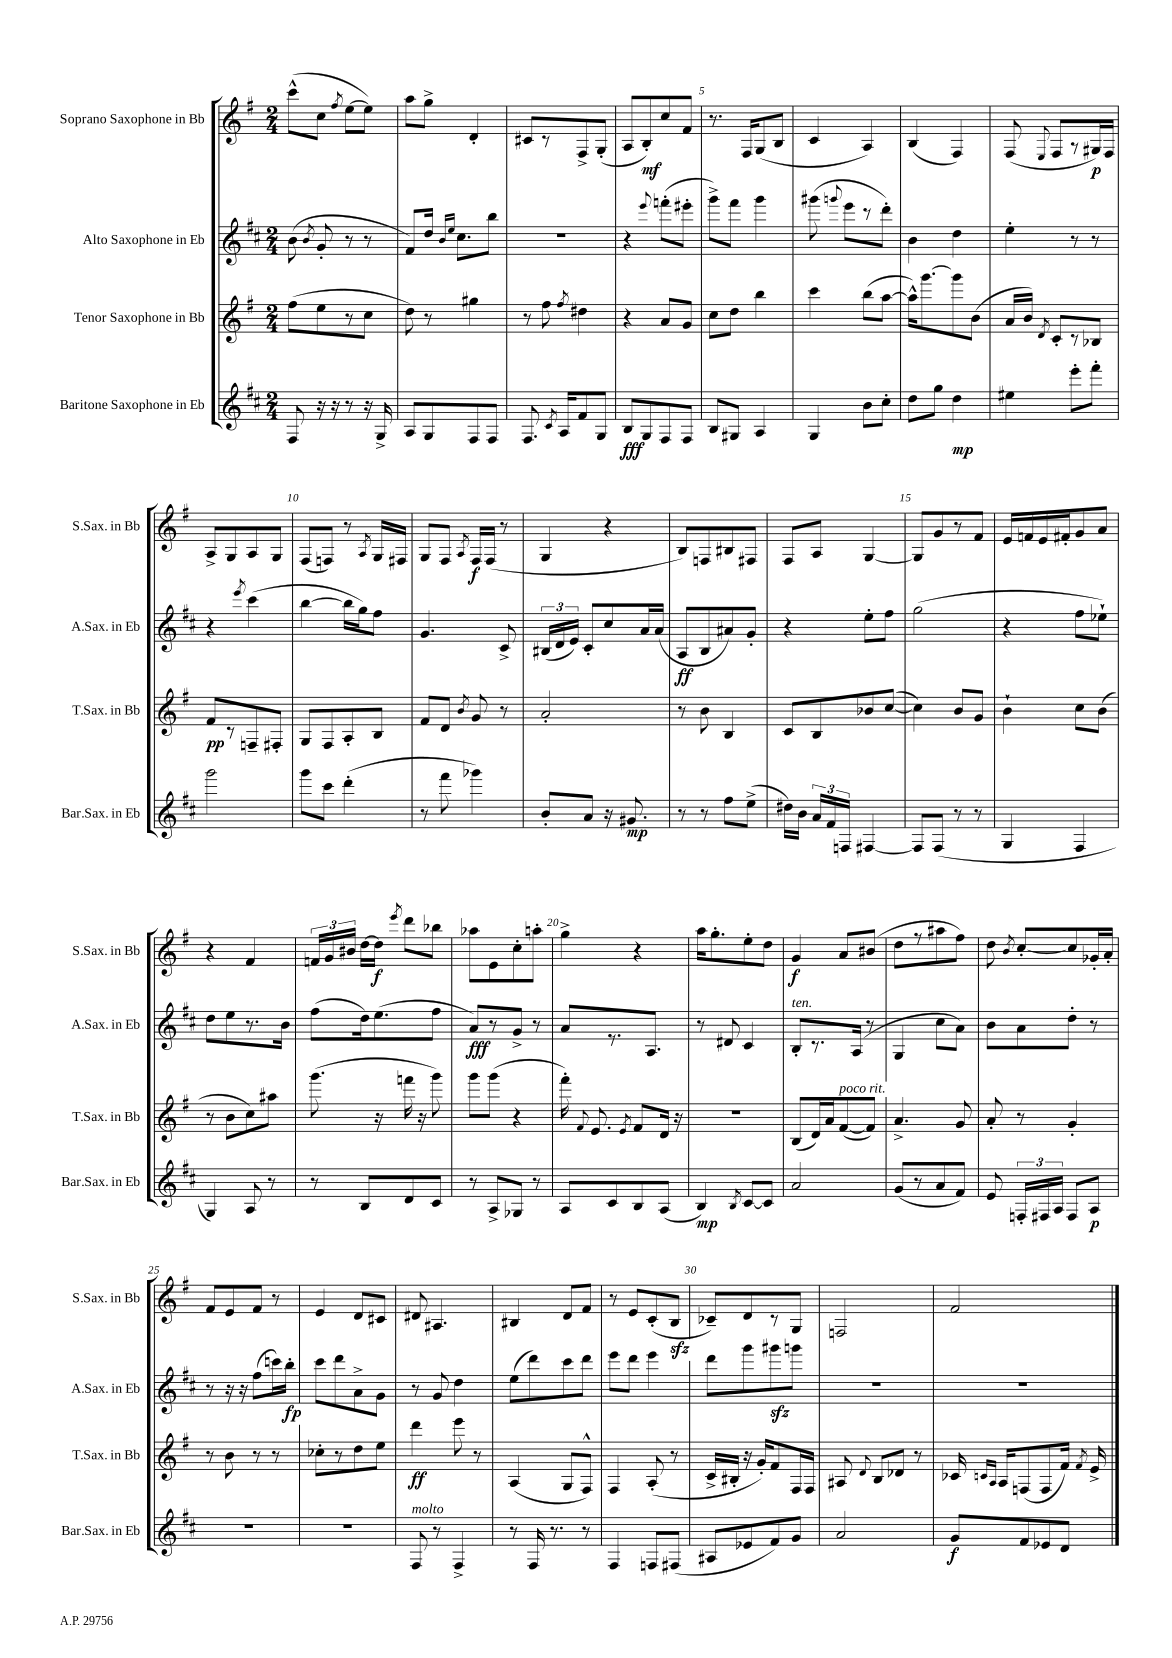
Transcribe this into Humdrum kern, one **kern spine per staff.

**kern	**kern	**kern	**kern
*staff4	*staff3	*staff2	*staff1
*clefG2	*clefG2	*clefG2	*clefG2
*k[f#c#]	*k[f#]	*k[f#c#]	*k[f#]
*M2/4	*M2/4	*M2/4	*M2/4
8F#	(8ff#	(8b	(8ccc^^
.	.	8qb	.
16r	8ee	8g'	8cc
16r	.	.	.
.	.	.	8qff#
8r	8r	8r	[8ee
16r	8cc	8r	8ee])
16G^	.	.	.
=	=	=	=
8A	8dd)	8f#)	8aa
8G	8r	16dd	8gg^
.	.	16qqb	.
.	.	16qqee	.
.	.	8.cc#	.
8F#	4gg#	.	4d'
8F#	.	8bb	.
=	=	=	=
8.F#	8r	2r	8c#
.	8ff#	.	8r
8qc#	.	.	.
16A	.	.	.
.	8qff#	.	.
8f#	4dd#	.	8F#^
8G	.	.	(8G'
=	=	=	=
8B	4r	4r	8A
8G	.	.	8B')
.	.	8qqeee	.
8F#	8a	(8fff'	8cc
8F#	8g	8eee#'	8f#
=	=	=	=
8B	8cc	8ggg^)	8.r
8G#	8dd	8fff#	.
.	.	.	16F#
4A	4bb	4ggg	(8G
.	.	.	8B
=	=	=	=
4G	4ccc	(8ggg#	4c
.	.	8qqggg	.
.	.	8eee	.
8b	(8bb	8r	4A)
8cc#'	[8aa	8ddd')	.
=	=	=	=
8dd	16aa^^])	4b	(4B
.	[8.ggg	.	.
8gg	.	.	.
4dd	8ggg]	4dd	4F#)
.	(8b	.	.
=	=	=	=
4ee#	16a	4ee'	(8F#
.	16b)	.	.
.	8qd	.	8qqE
.	8c'	.	8F#
8eee'	8r	8r	8r
8fff#'	8B-	8r	16G#)
.	.	.	16F#
=	=	=	=
2ggg	8f#	4r	8A^
.	8r	.	8G
.	.	8qeee	.
.	8F~	(4ccc#	8A
.	8F#'	.	8G
=	=	=	=
8ggg	8G	[4bb	(8F#
8ccc#	8F#	.	8F)
(4ddd'	8A'	16bb]	8r
.	.	16gg)	.
.	.	.	8qA
.	8B	8ff#	16G
.	.	.	16F#
=	=	=	=
8r	8f#	4.g	8G
8fff#	8d	.	8F#
.	8qb	.	8qA
4ggg-)	8g	.	16F#
.	.	.	(16F#
.	8r	8c#^	8r
=	=	=	=
8b'	2a'	(24B#	4G
.	.	24d	.
.	.	24e)	.
8a	.	8c#'	.
16r	.	8cc#	4r
8.g#	.	.	.
.	.	16a	.
.	.	(16a	.
=	=	=	=
8r	8r	8A	8B)
8r	8b	8B	8F
8ff#	4B	8a#)	8B#
(8ee^	.	8g'	8F#
=	=	=	=
16dd#)	8c	4r	8F#
16b	.	.	.
24a	8B	.	8A
24f#	.	.	.
24F	.	.	.
[4F#	8b-	8ee'	[4G
.	([8cc	8ff#	.
=	=	=	=
8F#]	4cc])	(2gg	8G]
(8F#	.	.	8g
8r	8b	.	8r
8r	8g	.	8f#
=	=	=	=
4G	4b`	4r	16e
.	.	.	16f
.	.	.	16e
.	.	.	16f#'
4F#	8cc	8ff#	8g
.	(8b	8ee-`)	8a
=	=	=	=
4G)	8r	8dd	4r
.	8b	8ee	.
8A	8cc)	8.r	4f#
8r	8aa#	.	.
.	.	16b	.
=	=	=	=
8r	(8.ggg	(8ff#	24f
.	.	.	24g
.	.	.	24b#
8B	.	16dd)	[16dd
.	16r	(8.ee	16dd]
.	.	.	8qeee
8d	16fff	.	8ddd
.	16r	.	.
8c#	8ggg)	8ff#	8bb-
=	=	=	=
8r	8ggg	8a)	8aa-
8A^	(8ggg	8r	8e
8G-	4r	8g^	8cc'
8r	.	8r	8aa'
=	=	=	=
8A	16fff#')	8a	4gg^
.	8qqf#	.	.
.	8.e	.	.
8c#	.	8.r	.
.	8qe	.	.
8B	8f#	.	4r
.	.	8.A	.
(8A	16d	.	.
.	16r	.	.
=	=	=	=
4B)	2r	8r	16aa
.	.	.	8.gg'
.	.	8d#	.
8qB	.	.	.
[8c#	.	4c#	8ee'
8c#]	.	.	8dd
=	=	=	=
2a	(8B	8B'	4g
.	16d)	8.r	.
.	16a	.	.
.	([8f#	.	8a
.	.	(16A	.
.	8f#])	8r	(8b#
=	=	=	=
(8g	4.a^	4G	8dd
8r	.	.	8r
8a	.	8cc#	8aa#
8f#)	8g	8a)	8ff#)
=	=	=	=
8e	8a'	8b	8dd
.	.	.	8qb
24F'	8r	8a	[8cc'
24F#	.	.	.
24A	.	.	.
8F#	4g'	8dd'	8cc]
8A	.	8r	16g-'
.	.	.	16a'
=	=	=	=
2r	8r	8r	8f#
.	8b	16r	8e
.	.	16r	.
.	8r	(8ff#	8f#
.	8r	16ccc)	8r
.	.	16bb'	.
=	=	=	=
2r	8cc-'	8ccc#	4e
.	8r	8ddd	.
.	8dd	8a^	8d
.	8ee	8g	8c#
=	=	=	=
8F#	4ddd	8r	8d#
8r	.	8g	4.A#
4F#^	8eee	4dd	.
.	8r	.	.
=	=	=	=
8r	(4A	(8ee	4B#
16F#	.	8ddd)	.
8.r	.	.	.
.	8G	8ccc#	8d
8r	8F#^^)	8ddd	8f#
=	=	=	=
4F#	4F#	8eee	8r
.	.	8ddd	8e
8F	(8A'	4eee	(8c'
(8F#	8r	.	8B
=	=	=	=
8A#	16c^	8ddd	8c-~)
.	16B#'	.	.
8e-	16r	8ggg	8d
.	16g')	.	.
8f#)	8f#	8ggg#	8r
8g	16F#	8ggg	8G
.	16F#	.	.
=	=	=	=
2a	8A#	2r	2F
.	8qqd	.	.
.	8B	.	.
.	8d-	.	.
.	8r	.	.
=	=	=	=
8g	16c-	2r	2f#
.	16qqc	.	.
.	16qqA	.	.
.	16A	.	.
8f#	(8F	.	.
8e-	8F	.	.
8d	16f#)	.	.
.	8qf#	.	.
.	16e^	.	.
==	==	==	==
*-	*-	*-	*-
